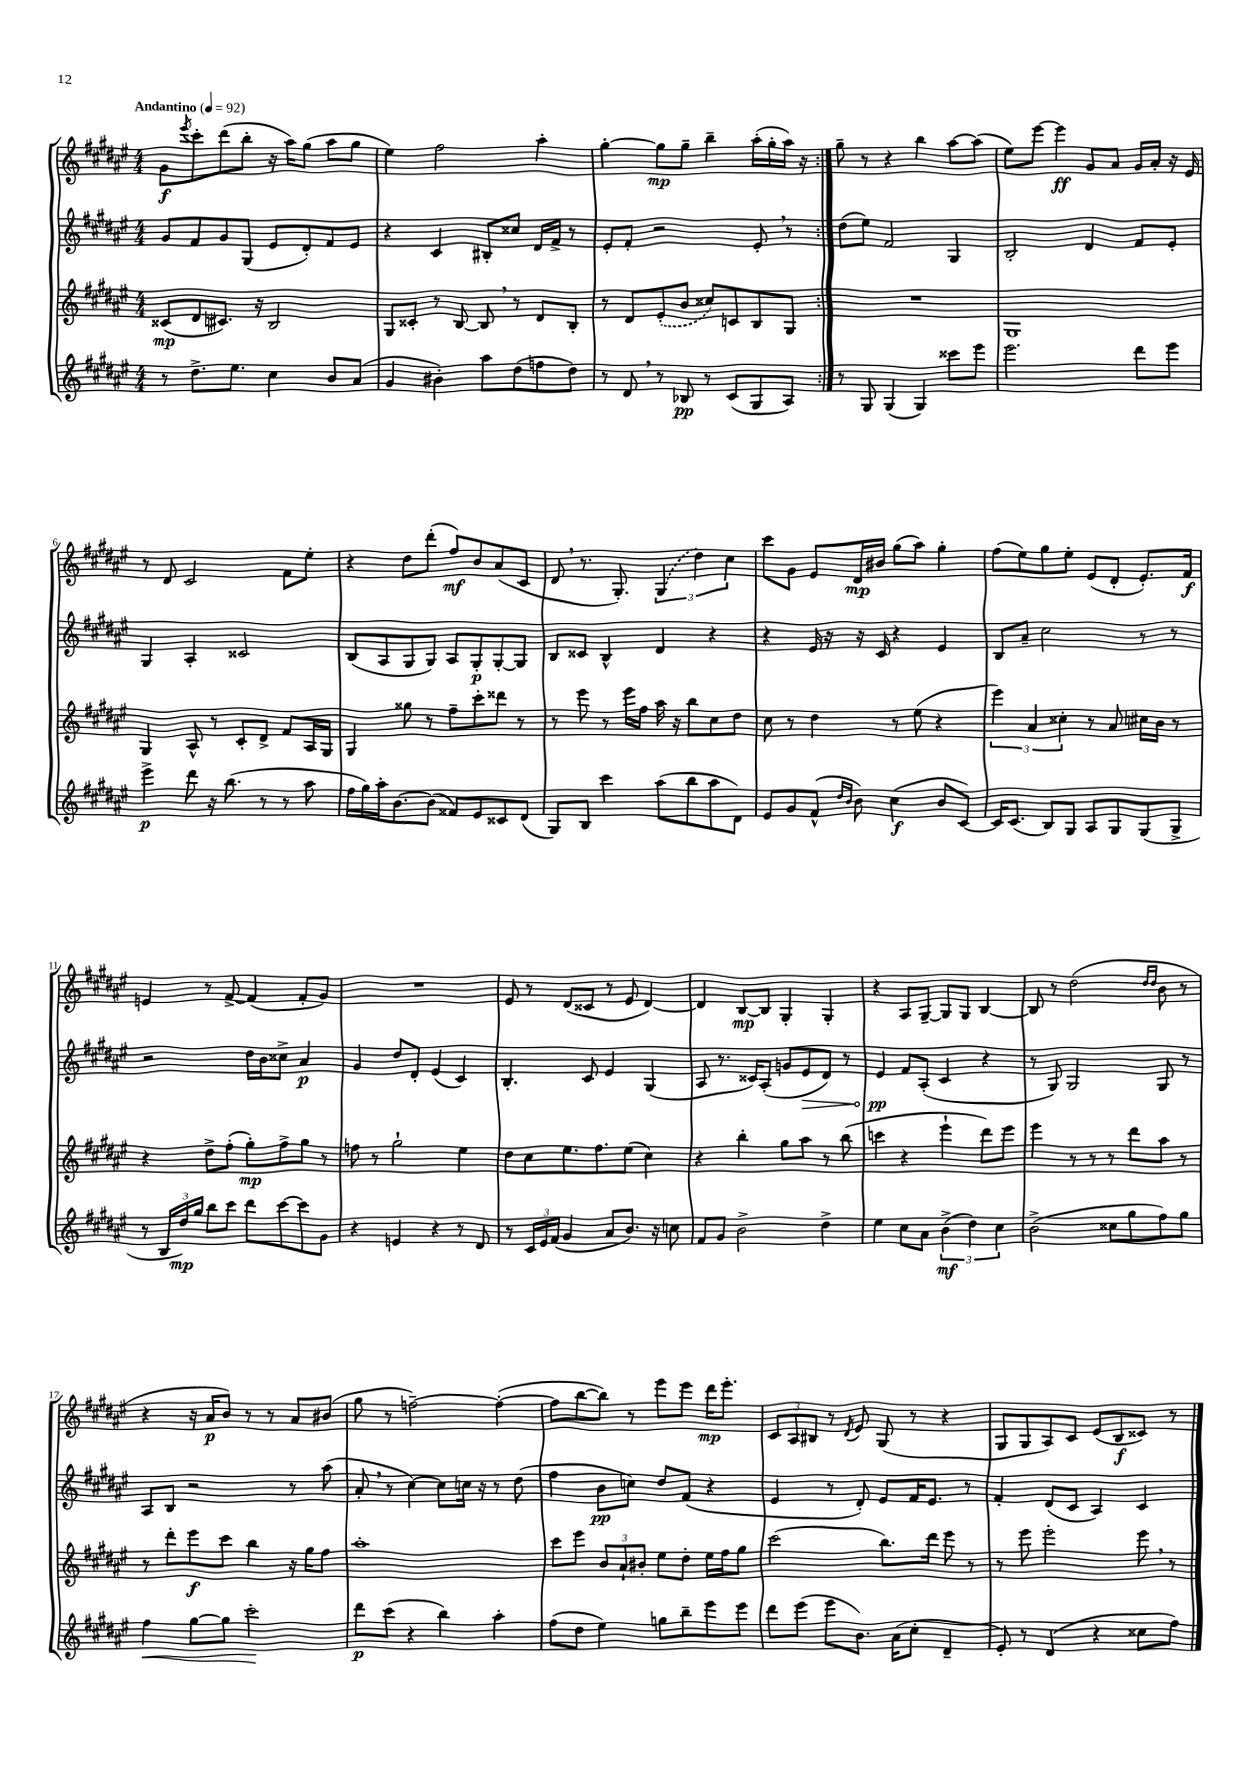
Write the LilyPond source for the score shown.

<<
\new StaffGroup <<
\new Staff = "s0" {
    \clef treble \key fis \major \numericTimeSignature \time 4/4 \tempo "Andantino" 4 = 92
    \repeat volta 2 { gis'8\f \acciaccatura { eis'''8 } cis'''8-. dis'''8( b''8-. r16 ais''16) gis''8( ais''8 gis''8 |
    eis''4) fis''2 ais''4-. |
    gis''4~-. gis''8\mp gis''8-- b''4-- ais''16-.( gis''16-. ais''16) r16 | }
    gis''8-- r8 r4 b''4 ais''8~ ais''8( |
    eis''8) eis'''8~ eis'''4\ff gis'8 ais'8 gis'16 ais'16-. r16 eis'16 |
    r8 dis'8 cis'2 fis'8 eis''8-. |
    r4 dis''8 dis'''8-.( fis''8\mf) b'8 ais'8( cis'8 |
    dis'8 \breathe r8. gis8.-.) \tuplet 3/2 { \once \slurDashed gis4( dis''4) cis''4 } |
    cis'''8 gis'8 eis'8 dis'16\mp bis'16 gis''8( ais''8) gis''4-. |
    fis''8( eis''8) gis''8 eis''8-. eis'8( dis'8-. eis'8.-.) fis'16\f |
    e'4 r8 fis'8~-> fis'4( fis'8-. gis'8) |
    R1 |
    eis'8 r8 dis'8( cisis'8 r8 eis'8 dis'4~) |
    dis'4 b8~\mp b8 gis4-. gis4-. |
    r4 ais8 gis8~-- gis8 gis8 b4~ |
    b8 r8 dis''2( \grace { dis''16 dis''16 } b'8 r8 |
    r4 r16 ais'16\p b'8) r8 r8 ais'8 bis'8( |
    gis''8 r8 f''2~--) f''4~-.( |
    f''8 b''8~ b''8) r8 eis'''8 eis'''8 dis'''16\mp eis'''8.-. |
    \tuplet 3/2 { cis'8 ais8 bis8 } r8 \acciaccatura { dis'8 } eis'8 gis8( r8 r4 |
    gis8 gis8 ais8) cis'8 eis'8( b8\f cisis'8) r8 \bar "|." |
}
\new Staff = "s1" {
    \clef treble \key fis \major \numericTimeSignature \time 4/4
    \repeat volta 2 { gis'8 fis'8 gis'8 gis8( eis'8 dis'8-.) fis'8 eis'8 |
    r4 cis'4 bis8-. cisis''8 dis'16 fis'16-> r8 |
    eis'8-. fis'8-. r2 eis'8-. \breathe r8 | }
    dis''8( eis''8) fis'2 gis4 |
    b2-. dis'4 fis'8 eis'8-. |
    gis4 ais4-. cisis'2 |
    b8( ais8 gis8 gis8) ais8 gis8-.\p gis8~-. gis8 |
    b8 cisis'8 b4-^ dis'4 r4 |
    r4 eis'16 r16 r16 cis'16 r4 eis'4 |
    b8 ais'8-- cis''2 r8 r8 |
    r2 dis''16 b'16 cisis''8-> ais'4\p |
    gis'4 dis''8 dis'8-. eis'4( cis'4) |
    b4.-. cis'8 eis'4 gis4( |
    ais8 r8. cisis'16) ais8-.( g'8 \once \override Hairpin.circled-tip = ##t eis'8\> dis'8) r8 |
    eis'4\pp\! fis'8 ais8-.( cis'4 r4 |
    r8 gis8) gis2 gis8 r8 |
    ais8 b8 r2 r8 ais''8( |
    ais'8-. \breathe r8 cis''4~) cis''8 c''16 r16 r8 dis''8( |
    fis''4 b'8\pp c''8) dis''8 fis'8( r4 |
    eis'4 r8 dis'8-.) eis'8 fis'16 eis'8. r8 |
    fis'4-. dis'8( cis'8 ais4) cis'4 \bar "|." |
}
\new Staff = "s2" {
    \clef treble \key fis \major \numericTimeSignature \time 4/4
    \repeat volta 2 { cisis'8\mp( dis'8 cis'8.) r16 b2 |
    gis8 cisis'8-. r8 b8~ b8 \breathe r8 dis'8 b8-. |
    r8 dis'8 \once \slurDashed eis'8-.( b'8 cisis''8) c'8 b8 gis8 | }
    R1 |
    gis1 |
    gis4 ais8-^ r8 cis'8-. dis'8-> fis'8 ais16 gis16 |
    gis4 gisis''8 r8 fis''8-- cis'''8-. disis'''8 r8 |
    r8 eis'''8 r8 eis'''16 fis''16 ais''16 r16 b''8 cis''8 dis''8 |
    cis''8 r8 dis''4 r8 eis''8( r4 |
    \tuplet 3/2 { eis'''4) ais'4 cisis''4-. } r8 ais'8 cis''16 b'16 r8 |
    r4 dis''8-> fis''8-.( gis''8-.\mp) fis''8-> gis''8 r8 |
    f''8 r8 gis''2-! eis''4 |
    dis''8 cis''8 eis''8. fis''8. eis''8( cis''4) |
    r4 b''4-. gis''8 ais''8 r8 b''8( |
    c'''4 r4 eis'''4-! dis'''8) eis'''8 |
    eis'''4 r8 r8 r8 dis'''8 ais''8 r8 |
    r8 dis'''8-. eis'''8\f cis'''8 b''4 r16 gis''16 fis''8 |
    ais''1-. |
    cis'''8 eis'''8 \tuplet 3/2 { b'8 ais'8-! bis'8-. } eis''8 dis''8-. eis''16 fis''16 gis''8 |
    cis'''2( b''8.) dis'''16 eis'''8 r8 |
    r8 eis'''8 eis'''2-. eis'''8 \breathe r8 \bar "|." |
}
\new Staff = "s3" {
    \clef treble \key fis \major \numericTimeSignature \time 4/4
    \repeat volta 2 { r8 dis''8.-> eis''8. cis''4 b'8 ais'8( |
    gis'4 bis'4-.) ais''8 dis''8( f''8 dis''8) |
    r8 dis'8 \breathe r8 bes8\pp r8 cis'8( gis8 ais8) | }
    r8 gis8 gis4( gis4) cisis'''8 eis'''8 |
    eis'''2. dis'''8 eis'''8 |
    eis'''4->\p dis'''8 r16 b''8.( r8 r8 ais''8 |
    fis''16 gis''16) ais''16-. b'8.~ b'8( fisis'8) eis'8 cisis'8 dis'8( |
    gis8) b8 cis'''4 ais''8( b''8 ais''8 dis'8) |
    eis'8 gis'8 fis'8-^( \grace { dis''16 b'16 } b'8) cis''4\f( b'8 cis'8~) |
    cis'16 cis'8.( b8) gis8 ais8 gis8 gis8( gis8-> |
    r8 \tuplet 3/2 { b16 dis''16\mp) gis''16 } b''8 cis'''8 dis'''8 cis'''8~ cis'''8 gis'8 |
    r4 e'4 r4 r8 dis'8 |
    r8 \tuplet 3/2 { cis'16 eis'16 fis'16( } gis'4 ais'8 b'8.) r16 c''8 |
    fis'8 gis'8 b'2-> dis''4-> |
    eis''4 cis''8 ais'8 \tuplet 3/2 { b'4->\mf( dis''4) cis''4 } |
    b'2->( cisis''8 gis''8 fis''8) gis''8 |
    fis''4\< gis''8~ gis''8 cis'''2-.\! |
    dis'''8\p cis'''8( r4 b''4) ais''4-. |
    fis''8( dis''8 eis''4) g''8 b''8-- eis'''8 eis'''8 |
    dis'''8 eis'''8( eis'''8 b'8.) ais'16( cis''8-. dis'4-- |
    eis'8-.) r8 dis'4( r4 cisis''8 fis''8) \bar "|." |
}
>>
>>
